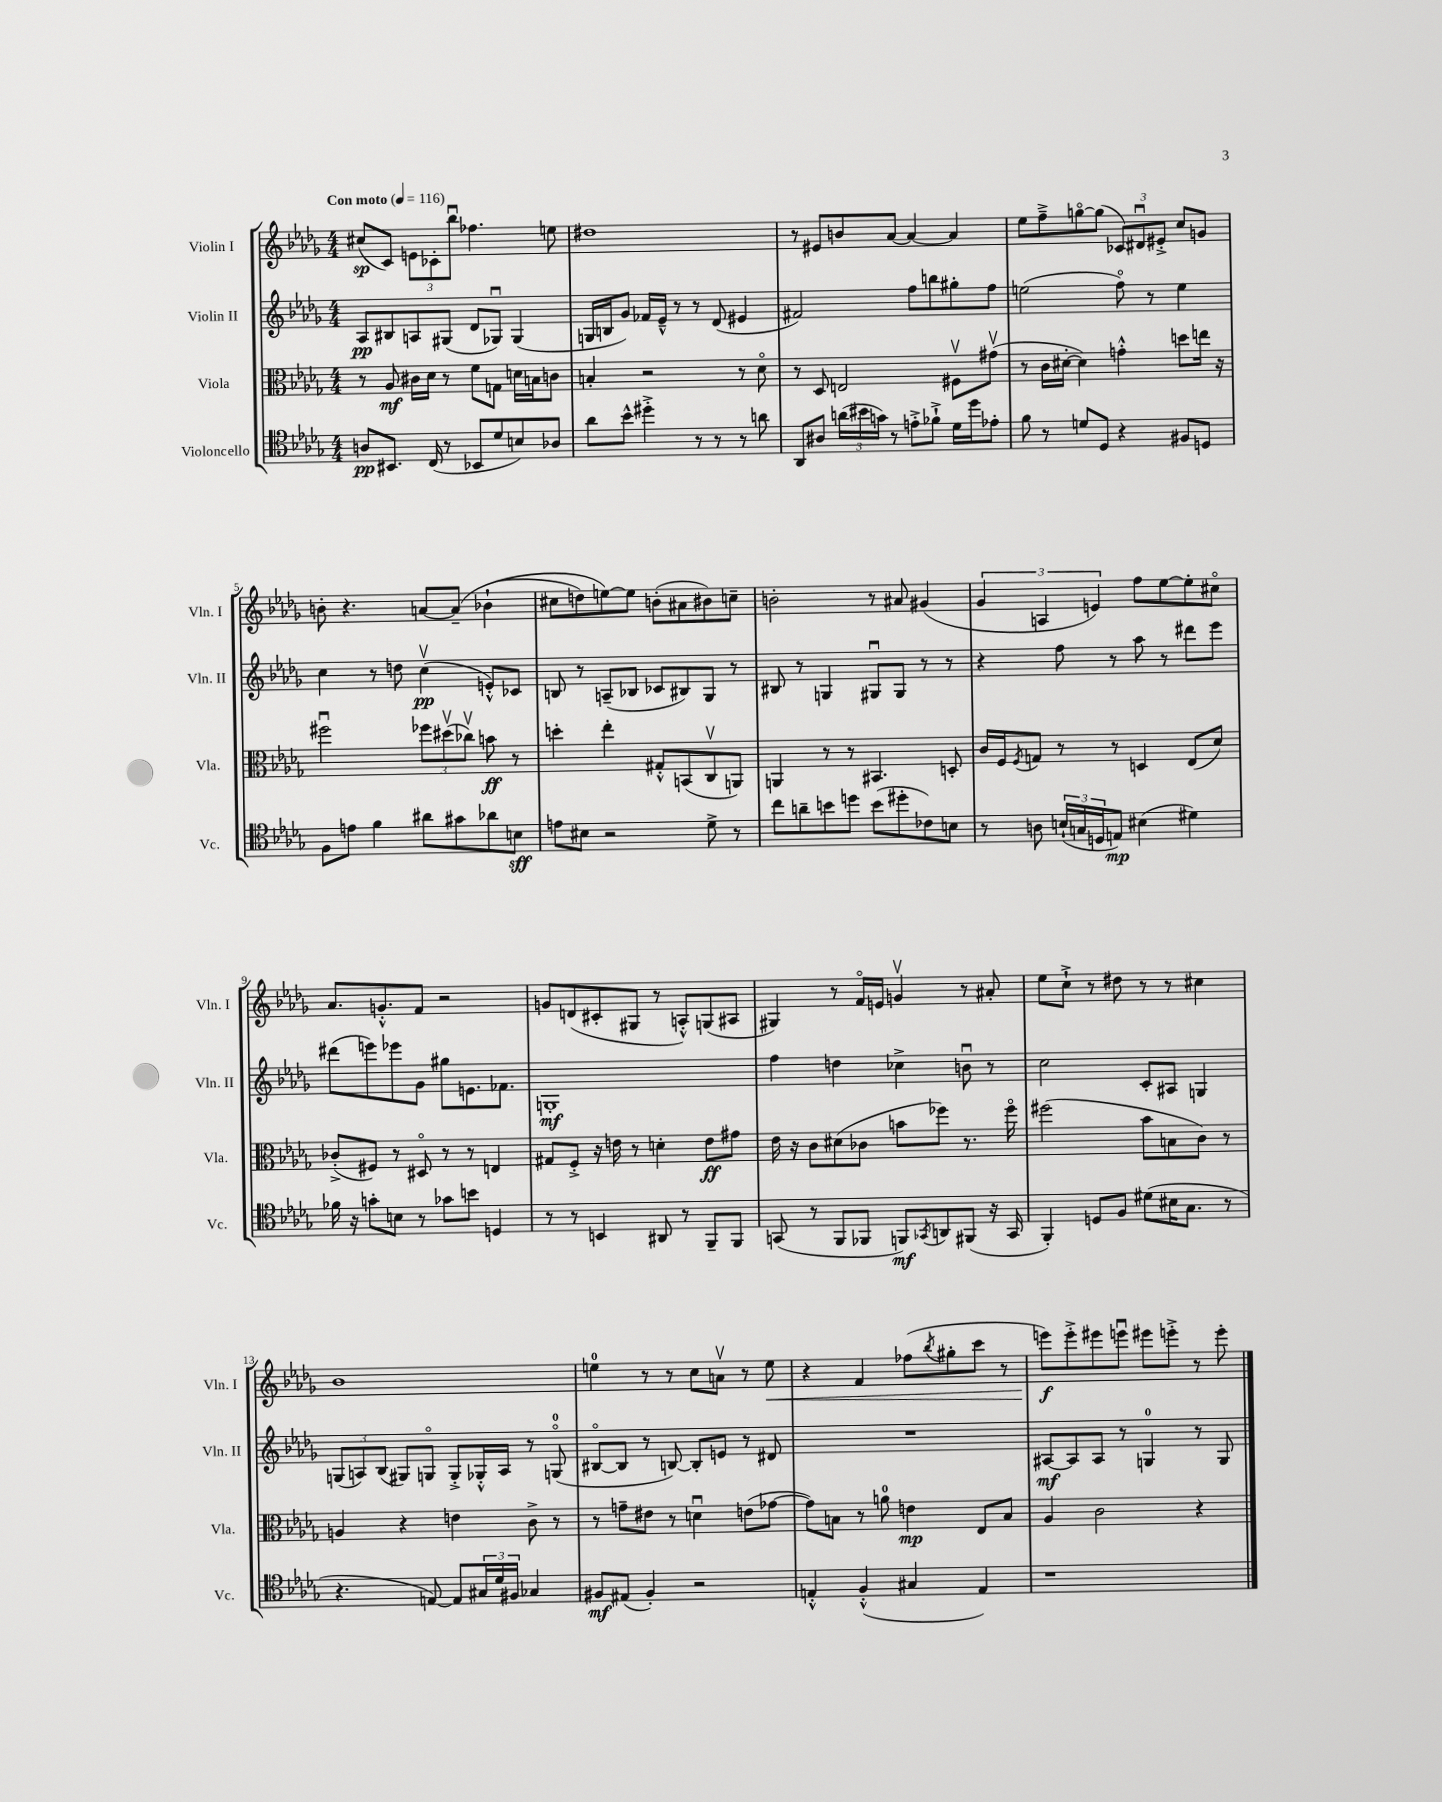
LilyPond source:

<<
\new StaffGroup <<
\new Staff = "s0" \with { instrumentName = "Violin I" shortInstrumentName = "Vln. I" } {
    \clef treble \key des \major \numericTimeSignature \time 4/4 \tempo "Con moto" 4 = 116
    cis''8\sp( c'8) \tuplet 3/2 { e'8 ces'8-. bes''8\downbow } fes''4. e''8 |
    dis''1 |
    r8 eis'8 b'8 aes'8~ aes'4~ aes'4 |
    ees''8 f''8---> g''8~\flageolet g''8( \tuplet 3/2 { ces'8) dis'8\downbow eis'8-.-> } c''8 g'8 |
    b'8-. r4. a'8~ a'8--\( bes'4-!( |
    cis''8 d''8) e''8~\) e''8 b'8-.( ais'8 bis'8) c''8-- |
    b'2-. r8 ais'8 gis'4( |
    \tuplet 3/2 { ges'4 a4 e'4) } f''8 ees''8~ ees''8-. cis''8\flageolet |
    aes'8. g'8.-.-^ f'8 r2 |
    g'8 d'8( cis'8-. gis8 r8 a8-.-^) g8( ais8 |
    gis4) r8 f'16\flageolet e'16 g'4\upbow r8 ais'8-. |
    ees''8 c''8-!-> r8 dis''8 r8 r8 cis''4 |
    bes'1 |
    e''4-0 r8 r8 c''8 a'8\upbow r8 e''8\< |
    r4 f'4 fes''8( \acciaccatura { bes''8 } gis''8-. c'''8 r8 |
    e'''8\f\!) e'''8-.-> eis'''8 e'''8\downbow eis'''8 e'''8-.-> r8 e'''8-. \bar "|." |
}
\new Staff = "s1" \with { instrumentName = "Violin II" shortInstrumentName = "Vln. II" } {
    \clef treble \key des \major \numericTimeSignature \time 4/4
    aes8\pp bis8 a8 gis8( des'8 ges8\downbow) ges4( |
    g16 b16 ges'8) fes'16 ees'16---^ r8 r8 des'8( eis'4 |
    fis'2) f''8 b''8 gis''8-. f''8 |
    e''2( f''8\flageolet) r8 e''4 |
    c''4 r8 d''8 c''4\upbow\pp( e'8-.-^) ces'8 |
    b8 r8 a8--( bes8 ces'8 bis8) ges8 r8 |
    bis8 r8 g4 gis8\downbow gis8 r8 r8 |
    r4 f''8 r8 aes''8 r8 dis'''8 ees'''8 |
    dis'''8( e'''8) ees'''8 ges'8 gis''8 e'8. fes'8. |
    g1-.\mf |
    f''4 d''4 ces''4-> b'8\downbow r8 |
    c''2 c'8-. ais8 g4 |
    \tuplet 3/2 { g8( a8) bes8( } gis8) g8\flageolet g8-.-> ges16-.-^ a16 r8 g8-0\flageolet( |
    bis8~\flageolet bis8 r8 b8~) b8-. e'8 r8 dis'8 |
    R1 |
    ais8~\mf ais8 ais8 r8 g4-0 r8 g8 \bar "|." |
}
\new Staff = "s2" \with { instrumentName = "Viola" shortInstrumentName = "Vla." } {
    \clef alto \key des \major \numericTimeSignature \time 4/4
    r8 aes8\mf cis'16 des'16 r8 f'8 g8 d'16 b16 c'8 |
    b4-. r2 r8 des'8\flageolet |
    r8 des8 e2 fis8\upbow gis'8\upbow( |
    r8 c'16 dis'16~-. dis'4) g'4-.-^ d''8 e''16 r16 |
    fis''2\downbow \tuplet 3/2 { fes''8 dis''8\upbow( ces''8\upbow) } b'8\ff r8 |
    d''4-. ees''4-. gis8-.-^ b,8( c8\upbow a,8) |
    a,4 r8 r8 bis,4. d8-. |
    c'16 f16 \acciaccatura { f8 } g8 r8 r8 d4 ees8( des'8) |
    ces'8-.->( fis8) r8 dis8\flageolet r8 r8 e4 |
    gis8 f8-.-> r16 e'16 r8 d'4-. e'8\ff gis'8 |
    ees'16 r16 c'8 dis'8( ces'8 b'8 fes''8) r8. fes''16\flageolet |
    fis''2( bes'8 b8 c'8) r8 |
    a4 r4 e'4 c'8-> r8 |
    r8 g'8-- eis'8 r8 d'4\downbow e'8( ges'8~ |
    ges'8) b8 r8 a'8-0 e'4\mp ees8 b8 |
    aes4 c'2 r4 \bar "|." |
}
\new Staff = "s3" \with { instrumentName = "Violoncello" shortInstrumentName = "Vc." } {
    \clef tenor \key des \major \numericTimeSignature \time 4/4
    a8\pp bis,8. c16( r8 bes,8 des'8 b8) aes8 |
    aes'8 bes'8-^ dis''4-.-> r8 r8 r8 a'8 |
    aes,8 ais8 \tuplet 3/2 { a'16( bis'16 g'16) } r8 e'8-.-> fes'8-!-> des'16 des''16 ees'8-. |
    f'8 r8 d'8 des8 r4 fis8 d8 |
    f8 e'8 f'4 ais'8 gis'8 aes'8 b8\sff |
    e'8 bis8 r2 des'8-> r8 |
    c''8 a'8-- b'8 d''8 b'8( dis''8-. ces'8) b8 |
    r8 a8 \tuplet 3/2 { b16-!( g16 d16 } e8\mp) bis4( dis'4) |
    fes'16 r16 g'8-. b8 r8 ges'8 b'8 d4 |
    r8 r8 b,4 ais,8 r8 f,8-- f,8 |
    g,8( r8 f,8 fes,8 f,8\mf) \acciaccatura { ges,8 } a,8 fis,8( r16 ges,16 |
    f,4-.) d8 f8 dis'8( bis16 ges8. r8 |
    r4. e8~) e8 \tuplet 3/2 { gis16 des'16 fis16 } ges4 |
    fis8\mf eis8( fis4-.) r2 |
    e4-.-^ f4-.-^( gis4 e4) |
    r1 \bar "|." |
}
>>
>>
